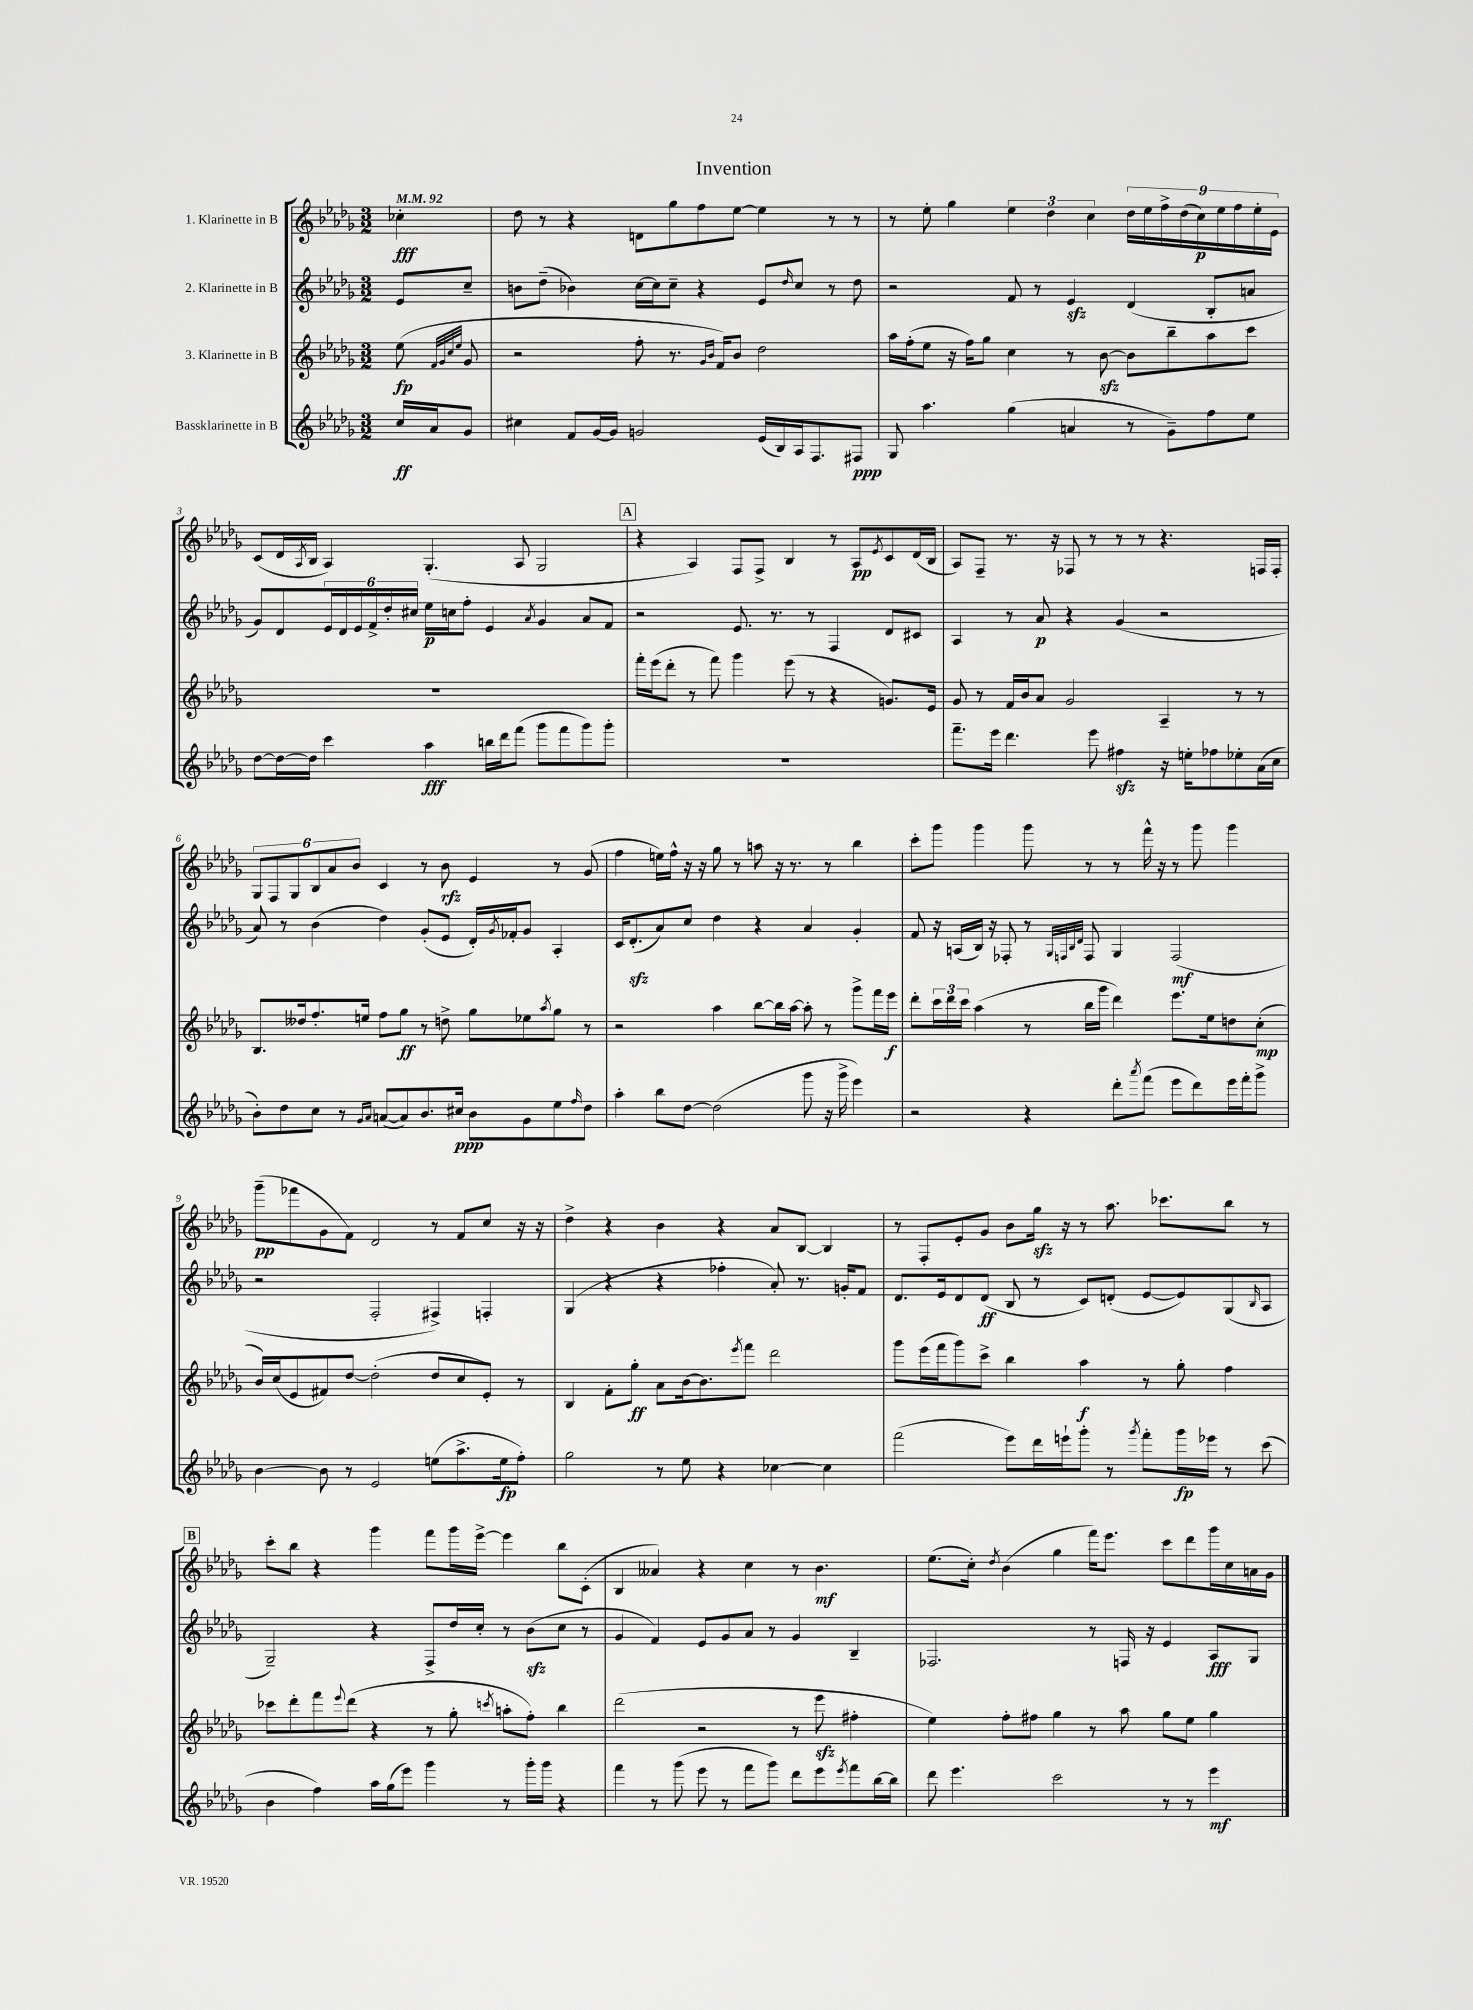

**kern	**kern	**kern	**kern
*staff4	*staff3	*staff2	*staff1
*clefG2	*clefG2	*clefG2	*clefG2
*k[b-e-a-d-g-]	*k[b-e-a-d-g-]	*k[b-e-a-d-g-]	*k[b-e-a-d-g-]
*M3/2	*M3/2	*M3/2	*M3/2
*MM92	*MM92	*MM92	*MM92
16cc	(8ee-	8e-	4cc-'
16a-	.	.	.
.	32qqf	.	.
.	32qqg-	.	.
.	32qqcc	.	.
.	32qqee-	.	.
8g-	8g-	8cc~	.
=	=	=	=
4cc#	2r	8b	8dd-
.	.	(8dd-~	8r
8f	.	4b-)	4r
[16g-	.	.	.
16g-]	.	.	.
2g	8ff'	[16cc	8d
.	.	16cc]	.
.	8.r	8cc~	8gg-
.	.	4r	8ff
.	16qqg-	.	.
.	16qqb-	.	.
.	16f)	.	.
.	8b-	.	[8ee-
(16e-	2dd-	8e-	4ee-]
16B-)	.	.	.
.	.	16qqdd-	.
16A-	.	8cc	.
8.F	.	.	.
.	.	8r	8r
8F#	.	8dd-	8r
=	=	=	=
8G-	16aa-	2r	8r
.	(16ff'	.	.
4.aa-	8ee-	.	8ee-'
.	16r	.	4gg-
.	16ff)	.	.
.	8gg-	.	.
(4gg-	4cc	8f	6ee-
.	.	8r	.
.	.	.	6dd-
4a	8r	4e-	.
.	.	.	6cc
.	[8b-	.	.
8r	8b-]	(4d-	18dd-
.	.	.	18ee-
.	.	.	18ff^
8g-~)	8bb-~	.	.
.	.	.	(18dd-
.	.	.	18cc)
8ff	8aa-	8B-'	.
.	.	.	18ee-
.	.	.	18ff
8ee-	8ccc	8a	.
.	.	.	18ee-'
.	.	.	18e-
=	=	=	=
[8dd-	1.r	8g-)	(8c
16dd-_	.	8d-	16d-
.	.	.	8qA-
16dd-]	.	.	16B-
4ccc	.	24e-	4A-)
.	.	24d-	.
.	.	24e-	.
.	.	24f^	.
.	.	24dd-'	.
.	.	24cc#	.
4aa-	.	16ee-	(4.G-'
.	.	16cc	.
.	.	8ff'	.
16bb	.	4e-	.
16ddd-	.	.	.
(8fff	.	.	8A-
.	.	8qa-	.
8ggg-	.	4g-	2G-
8fff	.	.	.
8ggg-)	.	8a-	.
8ggg-'	.	8f	.
=	=	=	=
1.r	16fff'	2r	4r
.	(16eee-	.	.
.	8ddd-'	.	.
.	8r	.	4A-)
.	8fff)	.	.
.	4ggg-	8.e-	8F
.	.	.	8F^
.	.	8.r	.
.	(8eee-	.	4B-
.	8r	8r	.
.	4r	4F	8r
.	.	.	8A-
.	.	.	8qe-
.	8.g)	8d-	8c
.	.	8c#	(16d-
.	16e-	.	16B-
=	=	=	=
8.fff~	8g-	4A-	8A-)
.	8r	.	8F~
16eee-	.	.	.
4.ddd-	16f	8r	8.r
.	16b-	.	.
.	8a-	8a-	.
.	.	.	16r
.	2g-	4r	8F-
8eee-	.	.	8r
4ff#	.	(4g-	8r
.	.	.	8r
16r	4A-~	2r	4.r
16ee'	.	.	.
8ff-	.	.	.
8ee-'	8r	.	.
(16a-	8r	.	16F
16cc	.	.	16F'
=	=	=	=
8b-')	8.B-	8a-)	12G-
.	.	.	12F
8dd-	.	8r	.
.	.	.	12G-
.	16dd--	.	.
8cc	8.ff'	(4b-	12B-
.	.	.	12a-
8r	.	.	.
.	.	.	12b-
.	16ee	.	.
16qqg-	.	.	.
16qqa-	.	.	.
([8a	8ff	4dd-)	4c
8a])	8gg-	.	.
8.b-	8r	(8g-'	8r
.	8dd^	8e-	8b-
16cc#	.	.	.
8b-	8gg-	16d-')	4e-
.	.	8qg-	.
.	.	16f-'	.
8g-	8ee-	8g-	.
.	8qaa-	.	.
8ee-	8gg-	4A-'	8r
16qqff	.	.	.
8dd-	8r	.	(8g-
=	=	=	=
4aa-'	2r	16c	4ff
.	.	(8.d-'	.
8bb-	.	8a-)	16ee)
.	.	.	16ff^^
[8dd-	.	8cc	16r
.	.	.	16r
(2dd-]	4aa-	4dd-	8gg-
.	.	.	8r
.	[8bb-	4r	8aa
.	16bb-]	.	16r
.	[16aa-	.	8.r
8ggg-	8aa-']	4a-	.
16r	8r	.	8r
16ggg-^	.	.	.
4eee-)	8ggg-^	4g-'	4bb-
.	16fff	.	.
.	16eee-	.	.
=	=	=	=
2r	8ddd-'	8f	8ccc'
.	24ccc	16r	8ggg-
.	24ddd-	.	.
.	.	(16A	.
.	24ccc	.	.
.	(4aa-	16B-)	4ggg-
.	.	16r	.
.	.	8F-'	.
4r	8r	8r	8ggg-
.	.	32qqG-	.
.	.	32qqF	.
.	.	32qqB-	.
.	.	32qqd-	.
.	16bb-	8F	8r
.	16ggg-	.	.
8ddd-'	4ddd-)	4G-	8r
8qaaa-	.	.	.
(8fff	.	.	16fff^^
.	.	.	16r
8eee-	8.eee-	(2F	8r
8ddd-)	.	.	8ggg-
.	16ee-	.	.
16eee-	8dd	.	4ggg-
16fff'	.	.	.
8ggg-^	(8cc'	.	.
=	=	=	=
[4b-	16b-)	2r	(8ggg-~
.	(16cc	.	.
.	8e-	.	8fff-
8b-]	8f#)	.	8g-
8r	[8dd-	.	8f)
2e-	(2dd-']	2F'	2d-
(8ee	8dd-	4F#^)	8r
8.aa-^	8cc	.	8f
.	8e-')	4F'	8cc
16ee	.	.	.
8ff')	8r	.	16r
.	.	.	16r
=	=	=	=
2gg-	4B-	(4G-	4dd-^
.	8f'	4r	4r
.	8gg-'	.	.
8r	8a-	4r	4b-
8ee-	[16b-	.	.
.	8.b-]	.	.
4r	.	4ff-'	4r
.	8qeee-	.	.
.	8fff	.	.
[4cc-	2ddd-	8a-')	8a-
.	.	8.r	[8B-
4cc-]	.	.	4B-]
.	.	16g'	.
.	.	8f	.
=	=	=	=
(2fff	8ggg-	8.d-	8r
.	(16eee-	.	8F'
.	16fff	16e-	.
.	8ggg-)	8d-	8e-'
.	8ccc^	(8d-	8g-
8eee-)	4bb-	8B-	8b-
16ddd-	.	8r	16gg-
16eee`	.	.	16r
8ggg-'	4aa-	8c)	8r
8r	.	(8d'	8.aa-
8qggg-	.	.	.
8fff'	8r	[8e-	.
.	.	.	8.ccc-
16ggg-	8gg-'	8e-])	.
16eee-	.	.	.
8r	4ff	(8G-	8bb-
.	.	16qqB-	.
(8ccc	.	8A-	8r
=	=	=	=
4b-	8ccc-	2G-~)	8ccc'
.	8ddd-'	.	8bb-
4ff)	8fff	.	4r
.	8qqeee-	.	.
.	(8ddd-	.	.
16aa-	4r	4r	4ggg-
(16gg-	.	.	.
8eee-)	.	.	.
4ggg-	8r	8F^	8fff
.	8gg-'	16dd-	16ggg-
.	.	16cc'	[16eee-^
.	8qccc	.	.
8r	8aa'	8r	4eee-]
16ggg-'	8ff')	(8b-	.
16ggg-	.	.	.
4r	4bb-	8cc	8bb-
.	.	8r	(8c'
=	=	=	=
4fff	(2ddd-	4g-	4B-
8r	.	4f)	4a--)
(8ggg-	.	.	.
8eee-	2r	8e-	4r
8r	.	8g-	.
8fff	.	8a-	4cc
8ggg-)	.	8r	.
8ddd-	8r	4g-	8r
8eee-	8eee-	.	4.b-
8qeee-	.	.	.
8fff	4ff#'	4B-~	.
[16bb-	.	.	.
16bb-]	.	.	.
=	=	=	=
8ddd-	4ee-)	2.F-	(8.ee-
4.eee-	.	.	.
.	.	.	16cc')
.	.	.	8qdd-
.	8ff'	.	(4b-
.	8ff#	.	.
2ccc	4gg-	.	4gg-
.	8r	8r	16fff)
.	.	.	8.eee-
.	8aa-	16F	.
.	.	16r	.
8r	8gg-	4e-	8ccc
8r	8ee-	.	8ddd-
4eee-	4gg-	8A-	16ggg-
.	.	.	16cc
.	.	8G-	16a
.	.	.	16g-
==	==	==	==
*-	*-	*-	*-
